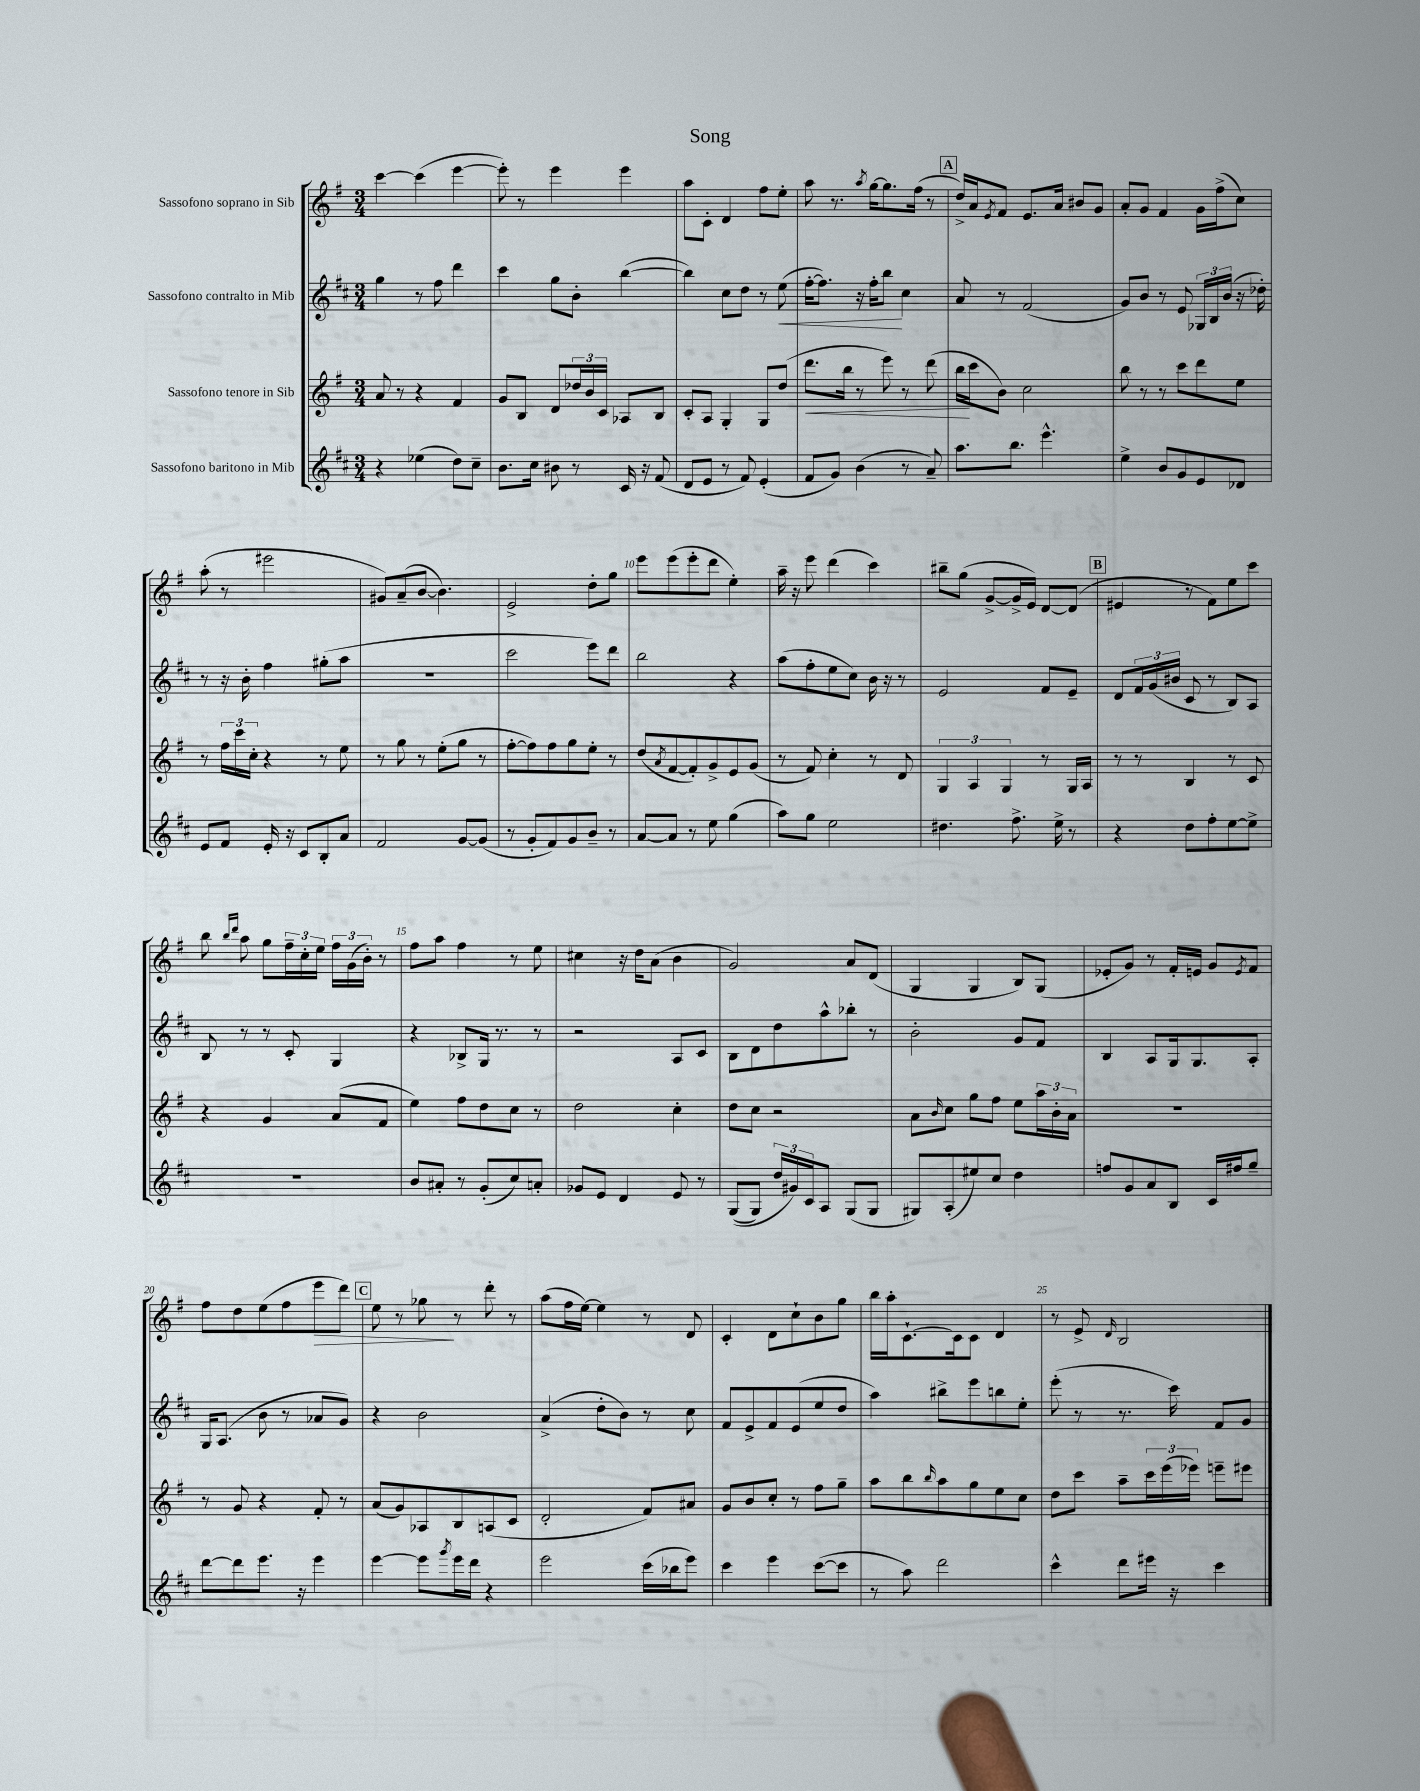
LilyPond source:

\header { title = "Song" }
<<
\new StaffGroup <<
\new Staff = "s0" \with { instrumentName = "Sassofono soprano in Sib" } {
    \clef treble \key g \major \numericTimeSignature \time 3/4
    c'''4~ c'''4( e'''4~ |
    e'''8-.) r8 e'''4 e'''4 |
    a''8 c'8-. d'4 fis''8 e''8-. |
    a''8 r8. \acciaccatura { a''8 } g''16~ g''8. fis''16( r8 |
    \mark \markup { \box "A" } d''16->) a'16 \acciaccatura { e'8 } fis'8 e'8. a'16 bis'8 g'8 |
    a'8-. g'8 fis'4 g'16 fis''16->( c''8) |
    a''8-.( r8 eis'''2 |
    gis'8) a'8--( b'8~ b'4.) |
    e'2-> d''8-. g''8 |
    e'''8 e'''8( e'''8-. d'''8 e''4-.) |
    a''16-- r16 e'''8 d'''4( c'''4) |
    bis''8-- g''8( g'8~-> g'16-> e'16) d'8~ d'8( |
    \mark \markup { \box "B" } eis'4 r8 fis'8) e''8 c'''8 |
    b''8 \grace { b''16 d'''16 } a''8 g''8 \tuplet 3/2 { fis''16-- c''16-. e''16 } \tuplet 3/2 { fis''16 g'16( b'16-.) } r8 |
    fis''8 a''8 fis''4 r8 e''8 |
    cis''4 r16 d''16 a'8( b'4 |
    g'2) a'8 d'8( |
    g4 g4 b8) g8( |
    ees'8-. g'8) r8 fis'16-. e'16 g'8 \acciaccatura { e'8 } fis'8 |
    fis''8 d''8 e''8( fis''8 e'''8\> d'''8) |
    \mark \markup { \box "C" } e''8 r8 ges''8\! r8 d'''8-. r8 |
    a''8( fis''16 e''16~) e''4 r8 d'8 |
    c'4-. d'8 c''8-! b'8 g''8 |
    b''16 a''16-. c'8.~-! c'16 c'8 d'4 |
    r8 e'8-> \grace { d'16 } b2 \bar "|." |
}
\new Staff = "s1" \with { instrumentName = "Sassofono contralto in Mib" } {
    \clef treble \key d \major \numericTimeSignature \time 3/4
    g''4 r8 fis''8 d'''4 |
    cis'''4 g''8 b'8-. b''4~( |
    b''4) cis''8 d''8 r8 e''8\<( |
    fis''16~-. fis''8.) r16 fis''16-. b''8\! cis''4 |
    \mark \markup { \box "A" } a'8 r8 fis'2( |
    g'8) b'8 r8 e'8 \tuplet 3/2 { ges16 b16 b'16( } r16 des''16-.) |
    r8 r16 b'16-. fis''4 gis''8-.( a''8 |
    R2. |
    cis'''2 e'''8) d'''8 |
    b''2 r4 |
    a''8( fis''8-. e''8 cis''8) b'16 r16 r8 |
    e'2 fis'8 e'8-- |
    \mark \markup { \box "B" } d'8 \tuplet 3/2 { fis'16 g'16( bis'16 } cis'8 r8 b8) a8 |
    b8 r8 r8 cis'8-. g4 |
    r4 bes8-> g16 r8. r8 |
    r2 a8 cis'8 |
    b8 d'8 d''8 a''8-^ bes''8-. r8 |
    b'2-. g'8 fis'8 |
    b4 a8 g16 g8. a8-. |
    g16 a8.( b'8 r8 aes'8 g'8) |
    \mark \markup { \box "C" } r4 b'2 |
    a'4->( d''8-. b'8) r8 cis''8 |
    fis'8 e'8-> fis'8 e'8( e''8 d''8 |
    a''4) bis''8-> e'''8 b''8 e''8-. |
    e'''8-.( r8 r8. cis'''16) fis'8 g'8 \bar "|." |
}
\new Staff = "s2" \with { instrumentName = "Sassofono tenore in Sib" } {
    \clef treble \key g \major \numericTimeSignature \time 3/4
    a'8 r8 r4 fis'4 |
    g'8 b8 d'8 \tuplet 3/2 { des''16 b'16 c'16 } aes8 b8 |
    c'8-. a8 g4-. g8 d''8( |
    d'''8.\< b''16 r8 e'''8) r8 d'''8( |
    \mark \markup { \box "A" } b''16\! c'''16 b'8) c''2 |
    b''8 r8 r8 c'''8 d'''8 e''8 |
    r8 \tuplet 3/2 { fis''16 c'''16 c''16-. } r4 r8 e''8 |
    r8 g''8 r8 e''8-.( g''8 r8 |
    fis''8~-. fis''8) fis''8 g''8 e''8-. r8 |
    d''8( \acciaccatura { a'8 } fis'8~ fis'8-.) g'8-> e'8 g'8( |
    r8 fis'8) c''4-. r8 d'8 |
    \tuplet 3/2 { g4 a4 g4 } r8 g16 a16 |
    \mark \markup { \box "B" } r8 r8 b4 r8 c'8 |
    r4 g'4 a'8( fis'8 |
    e''4) fis''8 d''8 c''8 r8 |
    d''2 c''4-. |
    d''8 c''8 r2 |
    a'8 \grace { b'16 } c''8 g''8 fis''8 e''8 \tuplet 3/2 { a''16 b'16-. a'16 } |
    R2. |
    r8 g'8 r4 fis'8-. r8 |
    \mark \markup { \box "C" } a'8( g'8) aes8 b8 a8( c'8 |
    d'2-. fis'8) ais'8 |
    g'8 b'8 c''8-. r8 fis''8 g''8-- |
    a''8 b''8 \grace { b''16 } a''8 g''8 e''8 c''8 |
    d''8 c'''8 a''8-- \tuplet 3/2 { c'''16 e'''16( ees'''16) } e'''8-- eis'''8 \bar "|." |
}
\new Staff = "s3" \with { instrumentName = "Sassofono baritono in Mib" } {
    \clef treble \key d \major \numericTimeSignature \time 3/4
    r4 ees''4( d''8) cis''8-- |
    b'8. cis''16 bis'8 r8 cis'16 r16 fis'8( |
    d'8 e'8 r8 fis'8) e'4-.( |
    fis'8 g'8) b'4( r8 a'8--) |
    \mark \markup { \box "A" } a''8. b''8. e'''4.-^ |
    e''4-> b'8 g'8 e'8 des'8 |
    e'8 fis'8 e'16-. r16 cis'8 b8-. a'8 |
    fis'2 g'8~ g'8( |
    r8 g'8-. fis'8) g'8 b'8-- r8 |
    a'8~ a'8 r8 e''8 g''4( |
    a''8) g''8 e''2 |
    dis''4. fis''8.-> e''16-> r8 |
    \mark \markup { \box "B" } r4 d''8 fis''8-. e''8~ e''8-> |
    R2. |
    b'8 ais'8-. r8 g'8-.( cis''8) a'8-. |
    ges'8 e'8 d'4 e'8 r8 |
    g8(\( g8) \tuplet 3/2 { d''16 gis'16\) cis'16 } a8 g8( g8 |
    gis8) a8-.( eis''8) cis''8 d''4 |
    f''8 g'8 a'8 b8 cis'16 fis''16 g''8-- |
    d'''8~ d'''8 e'''8. r16 e'''4 |
    \mark \markup { \box "C" } e'''4~ e'''8 \acciaccatura { g'''8 } e'''16 d'''16 r4 |
    e'''2 cis'''16( bes''16 e'''8) |
    cis'''4 e'''4 cis'''8~( cis'''8 |
    r8 a''8) d'''2 |
    cis'''4-^ d'''8 eis'''16 r16 cis'''4 \bar "|." |
}
>>
>>
\layout { \context { \Score \override BarNumber.break-visibility = ##(#f #t #t) barNumberVisibility = #(every-nth-bar-number-visible 5) } }
